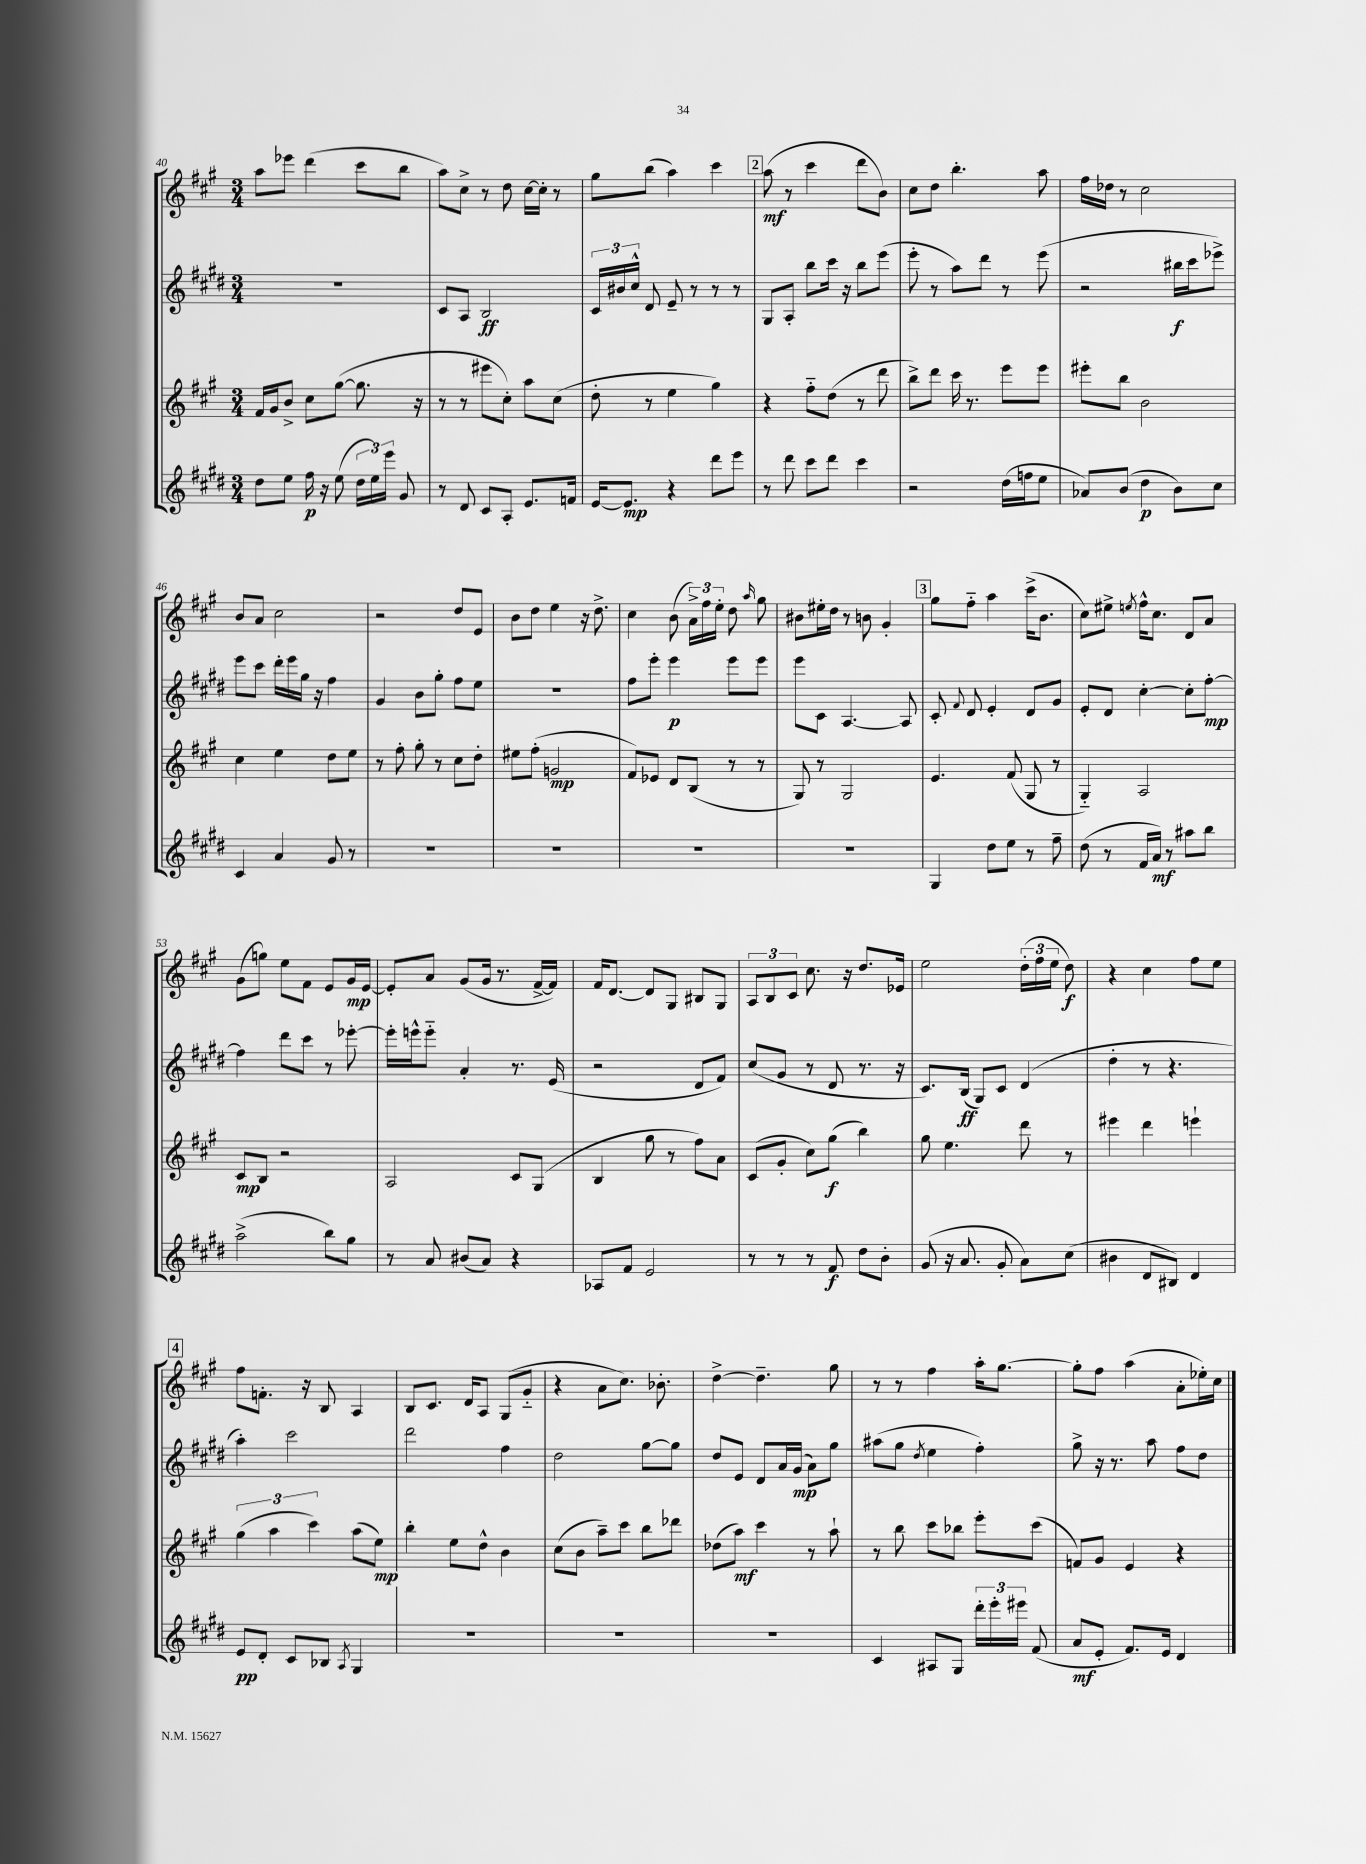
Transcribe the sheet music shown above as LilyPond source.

<<
\new StaffGroup <<
\new Staff = "s0" {
    \clef treble \key a \major \numericTimeSignature \time 3/4
    \autoBeamOff a''8[ ees'''8] d'''4( cis'''8[ b''8] |
    a''8[) cis''8]-> r8 d''8 cis''16[~ cis''16]-. r8 |
    gis''8[ b''8]( a''4) cis'''4 |
    \mark \markup { \box "2" } a''8\mf( r8 cis'''4 d'''8[ b'8]) |
    cis''8[ d''8] b''4.-. a''8 |
    fis''16[ des''16] r8 cis''2 |
    b'8[ a'8] cis''2 |
    r2 d''8[ e'8] |
    b'8[ d''8] e''4 r16 d''8.-> |
    cis''4 b'8( \tuplet 3/2 { a'16[->) fis''16 e''16]-. } d''8 \grace { a''16 } gis''8 |
    bis'8[ eis''16-. d''16] r8 b'8 gis'4-. |
    \mark \markup { \box "3" } gis''8[ fis''8]-_ a''4 cis'''16[->( b'8.] |
    cis''8[) eis''8]-> \acciaccatura { e''8 } fis''16[-^ cis''8.] d'8[ a'8] |
    gis'8[( g''8]) e''8[ fis'8] e'8[ gis'16\mp e'16]~ |
    e'8[-. a'8] gis'8[( gis'16] r8. fis'16[~-> fis'16]) |
    fis'16[ d'8.]~ d'8[ gis8] bis8[ gis8] |
    \tuplet 3/2 { a8[ b8 cis'8] } cis''8. r16 d''8.[ ees'16] |
    e''2 \tuplet 3/2 { d''16[-.( fis''16 e''16] } d''8\f) |
    r4 cis''4 fis''8[ e''8] |
    \mark \markup { \box "4" } fis''8[ f'8.]-. r16 b8 a4 |
    b8[ cis'8.] d'16[ a8] gis8[( gis'8]-_ |
    r4 a'8[ cis''8.]) bes'8.-. |
    d''4~-> d''4.-- gis''8 |
    r8 r8 fis''4 a''16[-. gis''8.]~ |
    gis''8[-. fis''8] a''4( a'8[-. ees''16-.) cis''16] \bar "|." |
}
\new Staff = "s1" {
    \clef treble \key e \major \numericTimeSignature \time 3/4
    \autoBeamOff R2. |
    cis'8[ a8] b2\ff |
    \tuplet 3/2 { cis'16[ bis'16 cis''16]-^ } dis'8 e'8-- r8 r8 r8 |
    \mark \markup { \box "2" } gis8[ a8]-. b''8[ cis'''16] r16 b''8[ e'''8]( |
    e'''8-. r8 a''8[) dis'''8] r8 e'''8( |
    r2 bis''16[\f cis'''16 ees'''8]->) |
    e'''8[ cis'''8] dis'''16[-. e'''16 gis''16] r16 fis''4 |
    gis'4 b'8[ gis''8]-. fis''8[ e''8] |
    R2. |
    fis''8[ e'''8]-. e'''4\p e'''8[ e'''8] |
    e'''8[ cis'8] a4.~ a8 |
    \mark \markup { \box "3" } cis'8-. \appoggiatura { fis'8 } dis'8 e'4-. dis'8[ gis'8] |
    e'8[-. dis'8] cis''4~-. cis''8[-. fis''8]~-.\mp |
    fis''4 dis'''8[ cis'''8] r8 ees'''8~-. |
    ees'''16[-. e'''16-^ e'''8]-_ a'4-. r8. e'16( |
    r2 dis'8[ fis'8]) |
    cis''8[( gis'8] r8 dis'8 r8. r16 |
    cis'8.[) b16]\ff( gis8[) cis'8] dis'4( |
    dis''4-. r8 r4. |
    \mark \markup { \box "4" } a''4-.) cis'''2 |
    dis'''2 fis''4 |
    dis''2 gis''8[~ gis''8] |
    dis''8[ e'8] dis'8[ a'16 gis'16]\mp( a'8[) gis''8] |
    ais''8[( gis''8] \acciaccatura { dis''8 } e''4 fis''4-.) |
    gis''8-> r16 r8. a''8 fis''8[ dis''8] \bar "|." |
}
\new Staff = "s2" {
    \clef treble \key a \major \numericTimeSignature \time 3/4
    \autoBeamOff fis'16[ gis'16 b'8]-> cis''8[ gis''8]~( gis''8. r16 |
    r8 r8 eis'''8[ cis''8]-.) a''8[ cis''8]( |
    d''8-. r8 e''4 gis''4) |
    \mark \markup { \box "2" } r4 fis''8[-_ d''8]( r8 d'''8 |
    b''8[->) d'''8] cis'''16 r8. e'''8[ e'''8] |
    eis'''8[-. b''8] b'2 |
    cis''4 e''4 d''8[ e''8] |
    r8 fis''8-. gis''8-. r8 cis''8[ d''8]-. |
    eis''8[ fis''8]-.( g'2\mp |
    fis'8[) ees'8] d'8[ b8]( r8 r8 |
    gis8) r8 gis2 |
    \mark \markup { \box "3" } e'4. fis'8( gis8 r8 |
    gis4-_) a2 |
    cis'8[\mp b8] r2 |
    a2 cis'8[ gis8]( |
    b4 gis''8 r8 fis''8[) a'8] |
    cis'8[( gis'8]-. cis''8[) gis''8]\f( b''4) |
    gis''8 e''4. d'''8 r8 |
    eis'''4 d'''4 e'''4-! |
    \mark \markup { \box "4" } \tuplet 3/2 { gis''4( a''4 cis'''4) } a''8[( e''8]\mp) |
    b''4-. e''8[ d''8]-^ b'4 |
    cis''8[( b'8] a''8[--) cis'''8] b''8[ des'''8] |
    des''8[( a''8]\mf) cis'''4 r8 a''8-! |
    r8 b''8 cis'''8[ bes''8] e'''8[-. cis'''8]( |
    f'8[) gis'8] e'4 r4 \bar "|." |
}
\new Staff = "s3" {
    \clef treble \key e \major \numericTimeSignature \time 3/4
    \autoBeamOff dis''8[ e''8] fis''16\p r16 e''8( \tuplet 3/2 { dis''16[ e''16) e'''16] } gis'8 |
    r8 dis'8 cis'8[ a8]-. e'8.[ f'16] |
    e'16[~ e'8.]\mp r4 dis'''8[ e'''8] |
    \mark \markup { \box "2" } r8 dis'''8 cis'''8[ dis'''8] cis'''4 |
    r2 dis''16[( f''16 e''8] |
    aes'8[) b'8]( dis''4\p b'8[) cis''8] |
    cis'4 a'4 gis'8 r8 |
    R2. |
    R2. |
    R2. |
    R2. |
    \mark \markup { \box "3" } gis4 dis''8[ e''8] r8 fis''8-- |
    dis''8( r8 fis'16[ a'16]\mf) r8 ais''8[ b''8] |
    a''2->( b''8[) gis''8] |
    r8 a'8 bis'8[( a'8]) r4 |
    aes8[ fis'8] e'2 |
    r8 r8 r8 fis'8\f dis''8[ b'8]-. |
    gis'8( r16 a'8. gis'8-. a'8[) cis''8]( |
    bis'4 dis'8[ bis8]) dis'4 |
    \mark \markup { \box "4" } e'8[\pp dis'8]-. cis'8[ bes8] \acciaccatura { a8 } gis4 |
    R2. |
    R2. |
    R2. |
    cis'4 ais8[ gis8] \tuplet 3/2 { dis'''16[-. e'''16-. eis'''16] } fis'8( |
    a'8[\mf e'8]-. fis'8.[) e'16] dis'4 \bar "|." |
}
>>
>>
\layout { \context { \Score currentBarNumber = #40 } }
